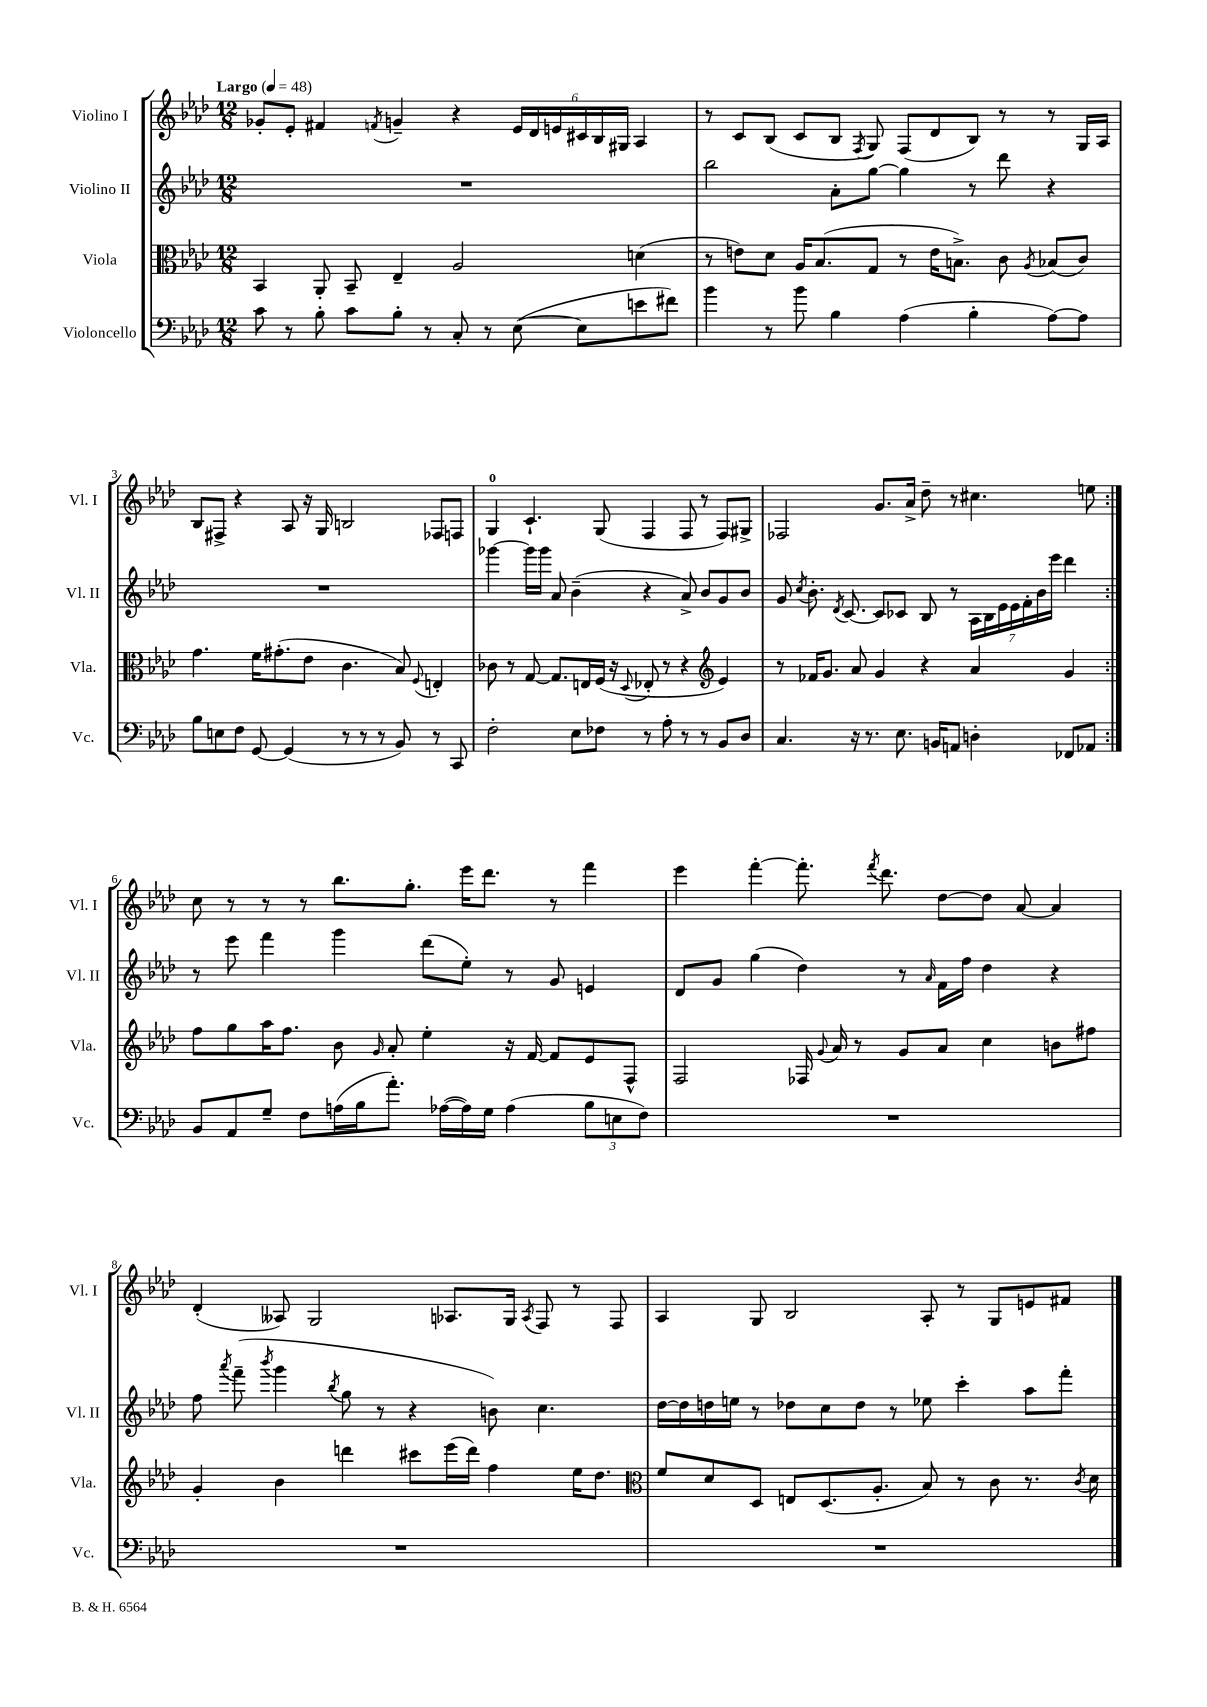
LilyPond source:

<<
\new StaffGroup <<
\new Staff = "s0" \with { instrumentName = "Violino I" shortInstrumentName = "Vl. I" } {
    \clef treble \key aes \major \numericTimeSignature \time 12/8 \tempo "Largo" 4 = 48
    \autoBeamOff \repeat volta 2 { ges'8[-. ees'8]-. fis'4 \acciaccatura { f'8 } g'4-- r4 \tuplet 6/4 { ees'16[ des'16 e'16 cis'16 bes16 gis16] } aes4 |
    r8 c'8[ bes8]( c'8[ bes8] \acciaccatura { f8 } g8) f8[( des'8 bes8]) r8 r8 g16[ aes16] |
    bes8[ fis8]-> r4 aes8 r16 g16 b2 fes8[ f8] |
    g4-0 c'4.-! g8( f4 f8 r8 f8[) gis8]-> |
    fes2 g'8.[ aes'16]-> des''8-- r8 cis''4. e''8 | }
    c''8 r8 r8 r8 bes''8.[ g''8.]-. ees'''16[ des'''8.] r8 f'''4 |
    ees'''4 f'''4~-. f'''8.-. \acciaccatura { f'''8 } des'''8. des''8[~ des''8] aes'8~ aes'4 |
    des'4-.( aeses8) g2 aes8.[ g16] \acciaccatura { aes8 } f8 r8 f8 |
    aes4 g8 bes2 aes8-. r8 g8[ e'8 fis'8] \bar "|." |
}
\new Staff = "s1" \with { instrumentName = "Violino II" shortInstrumentName = "Vl. II" } {
    \clef treble \key aes \major \numericTimeSignature \time 12/8
    \autoBeamOff \repeat volta 2 { R1. |
    bes''2 aes'8[-. g''8]~ g''4 r8 des'''8 r4 |
    R1. |
    ges'''4~ ges'''16[ ges'''16] aes'8 bes'4--( r4 aes'8->) bes'8[ g'8 bes'8] |
    g'8 \acciaccatura { c''8 } bes'8.-. \acciaccatura { des'8 } c'8.~ c'8[ ces'8] bes8 r8 \tuplet 7/4 { aes16[ bes16 ees'16 ees'16 f'16-. bes'16 ees'''16] } des'''4 | }
    r8 ees'''8 f'''4 g'''4 des'''8[( ees''8]-.) r8 g'8 e'4 |
    des'8[ g'8] g''4( des''4) r8 \grace { aes'16 } f'16[ f''16] des''4 r4 |
    f''8 \acciaccatura { aes'''8 } f'''8--( \acciaccatura { bes'''8 } g'''4 \acciaccatura { bes''8 } g''8 r8 r4 b'8) c''4. |
    des''16[~ des''16 d''16 e''16] r8 des''8[ c''8 des''8] r8 ees''8 c'''4-. aes''8[ f'''8]-. \bar "|." |
}
\new Staff = "s2" \with { instrumentName = "Viola" shortInstrumentName = "Vla." } {
    \clef alto \key aes \major \numericTimeSignature \time 12/8
    \autoBeamOff \repeat volta 2 { bes,4 aes,8-. bes,8-- ees4-- aes2 d'4( |
    r8 e'8[) des'8] aes16[ bes8.( g8] r8 e'16[ b8.]->) c'8 \acciaccatura { aes8 } bes8[( c'8]) |
    g'4. f'16[ gis'8.-.( ees'8] c'4. bes8) \appoggiatura { f8 } e4-. |
    ces'8 r8 g8~ g8.[ e16 f16]( r16 \appoggiatura { des8 } ees8-. r8 r4 \clef treble ees'4) |
    r8 fes'16[ g'8.] aes'8 g'4 r4 aes'4 g'4 | }
    f''8[ g''8 aes''16 f''8.] bes'8 \grace { g'16 } aes'8-. ees''4-. r16 f'16~ f'8[ ees'8 f8]-^ |
    f2 fes16 \appoggiatura { g'8 } aes'16 r8 g'8[ aes'8] c''4 b'8[ fis''8] |
    g'4-. bes'4 d'''4 cis'''8[ ees'''16( d'''16]) f''4 ees''16[ des''8.] |
    \clef alto f'8[ des'8 des8] e8[ des8.( aes8.]-. bes8) r8 c'8 r8. \acciaccatura { c'8 } des'16 \bar "|." |
}
\new Staff = "s3" \with { instrumentName = "Violoncello" shortInstrumentName = "Vc." } {
    \clef bass \key aes \major \numericTimeSignature \time 12/8
    \autoBeamOff \repeat volta 2 { c'8 r8 bes8-. c'8[ bes8]-. r8 c8-. r8 ees8~( ees8[ e'8 fis'8]) |
    bes'4 r8 bes'8 bes4 aes4( bes4-. aes8[~) aes8] |
    bes8[ e8 f8] g,8~ g,4( r8 r8 r8 bes,8) r8 c,8 |
    f2-. ees8[ fes8] r8 aes8-. r8 r8 bes,8[ des8] |
    c4. r16 r8. ees8. b,16[ a,8] d4-. fes,8[ aes,8] | }
    bes,8[ aes,8 g8]-- f8[ a16( bes16 aes'8.]-.) aes16[~( aes16) g16] aes4( \tuplet 3/2 { bes8[ e8 f8]) } |
    R1. |
    R1. |
    R1. \bar "|." |
}
>>
>>
